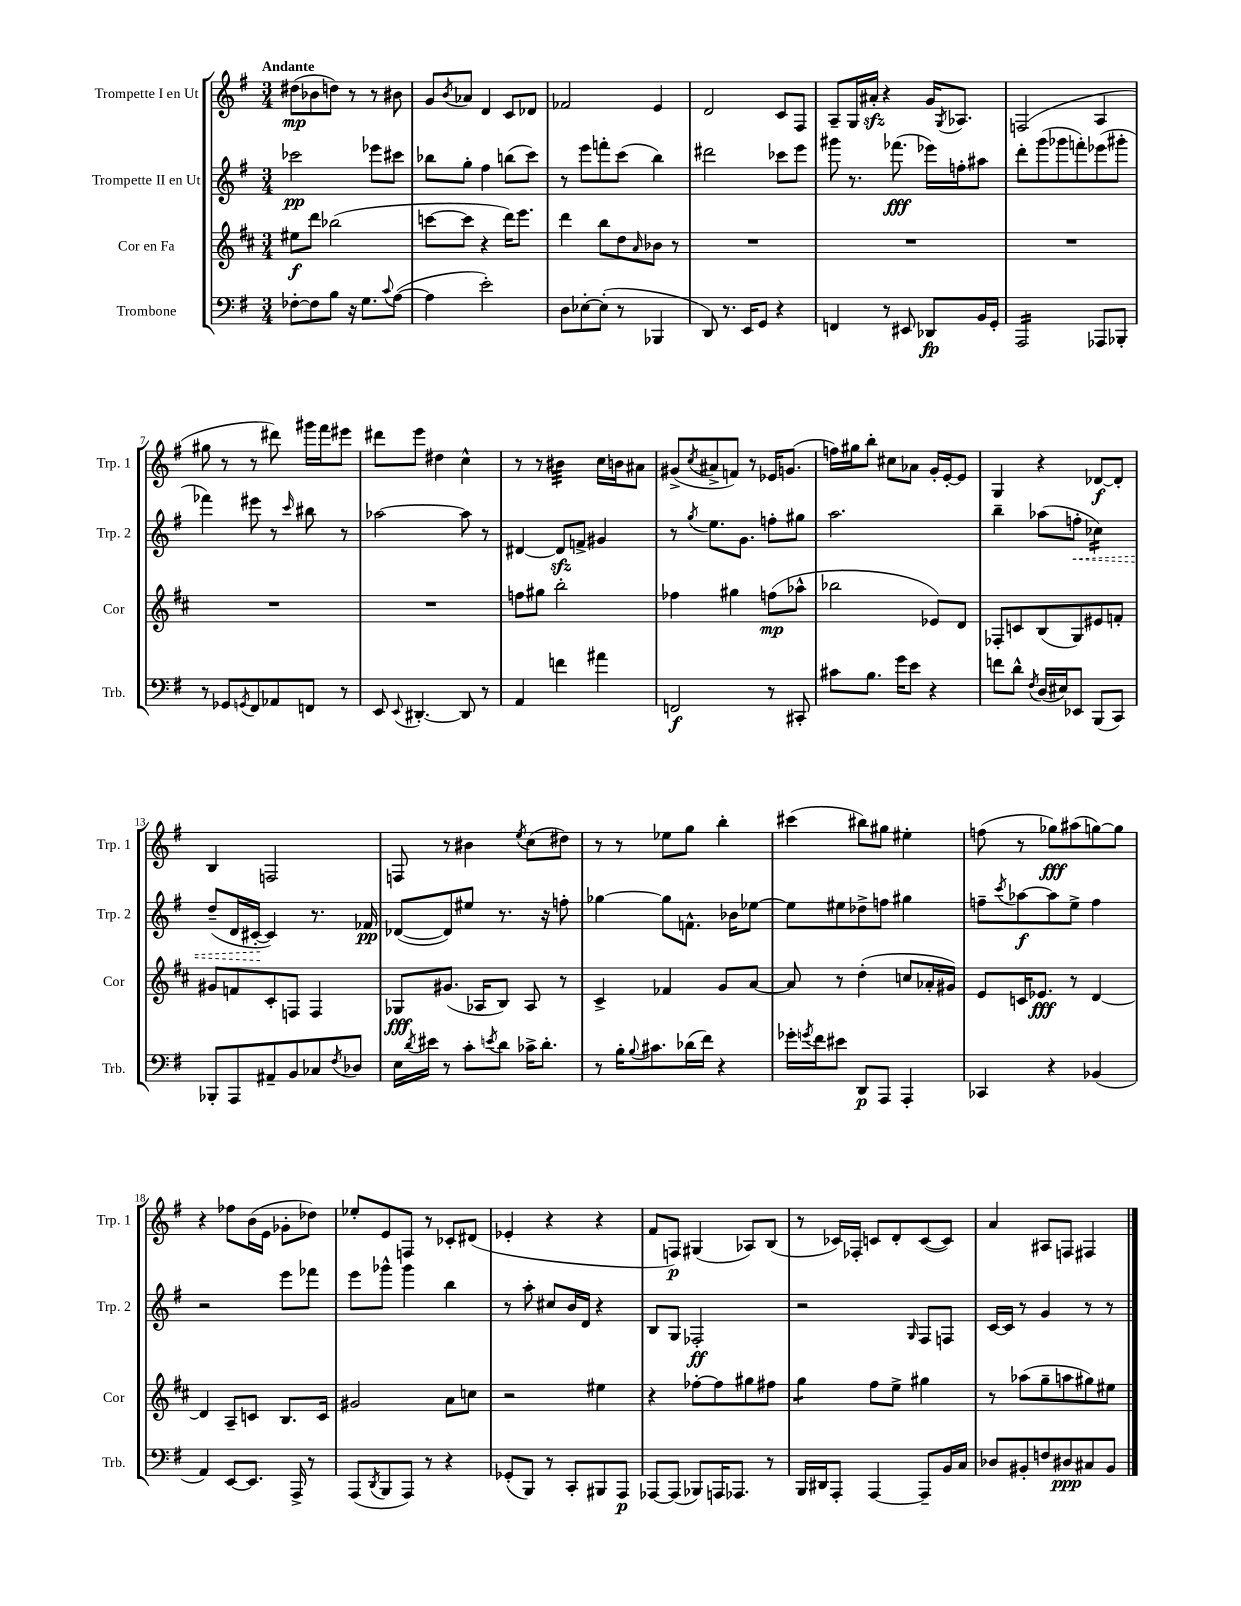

**kern	**kern	**kern	**kern
*staff4	*staff3	*staff2	*staff1
*clefF4	*clefG2	*clefG2	*clefG2
*k[f#]	*k[f#c#]	*k[f#]	*k[f#]
*M3/4	*M3/4	*M3/4	*M3/4
[8F-'	8ee#	2ccc-	(8dd#
8F-]	8ddd	.	8b-
8B	(2bb-	.	8dd)
16r	.	.	8r
8.G	.	.	.
.	.	8eee-	8r
8qqc	.	.	.
([8A	.	8ccc#	8b#
=	=	=	=
4A]	[8ccc	8bb-	8g
.	.	.	8qb
.	8ccc]	8gg'	8a-
2e')	4r	4ff#	4d
.	16ddd)	(8bb	8c
.	8.eee	.	.
.	.	8ccc)	8d-
=	=	=	=
8D	4ddd	8r	2f-
[8E-'	.	8eee	.
(8E-']	8bb	8fff'	.
8r	8dd	(8ccc	.
.	16qqa	.	.
4BBB-	8b-	4bb)	4e
.	8r	.	.
=	=	=	=
8DD)	2.r	2ddd#	2d
8.r	.	.	.
16EE	.	.	.
8GG	.	.	.
4r	.	8ccc-	8c
.	.	8eee	8F#
=	=	=	=
4FF	2.r	8ggg#	8A~
.	.	8.r	16G
.	.	.	16a#'
8r	.	.	4r
.	.	(8.fff-	.
8EE#	.	.	.
8DD-	.	16eee-)	16g
.	.	.	8qG
.	.	16ff'	8.A-
16BB	.	8aa#	.
16GG'	.	.	.
=	=	=	=
2AAA	2.r	8ddd'	(2F
.	.	(8ggg	.
.	.	8ggg-	.
.	.	8fff')	.
8AAA-	.	(8eee-	4A
8BBB-'	.	8ggg#'	.
=	=	=	=
8r	2.r	4fff-)	8gg#
8GG-	.	.	8r
8qGG	.	.	.
8FF#	.	8eee#	8r
8AA-	.	8r	8ddd#)
.	.	16qqccc	.
8FF	.	8bb#	16ggg#
.	.	.	16fff#
8r	.	8r	8eee#
=	=	=	=
8EE	2.r	[2aa-	8ddd#
8qqEE	.	.	.
[4.DD#'	.	.	8eee
.	.	.	4dd#
8DD#]	.	8aa-]	4cc^^
8r	.	8r	.
=	=	=	=
4AA	8ff	[4d#	8r
.	8gg#	.	8r
4f	2bb'	8d#]	4b#
.	.	8f^	.
4a#	.	4g#	16cc
.	.	.	16b
.	.	.	8a#
=	=	=	=
2FF	4ff-	8r	(8g#^
.	.	8qgg	8qcc
.	.	8.ee	8a#^
.	4gg#	.	8f)
.	.	8.g	.
.	.	.	8r
8r	(8ff	8ff'	16e-
.	.	.	(8.g
8CC#'	8aa-^^	8gg#	.
=	=	=	=
8c#	2bb-	2.aa	16ff)
.	.	.	16gg#
8.B	.	.	8bb'
.	.	.	8cc#
16g	.	.	.
8e	.	.	8a-
4r	8e-)	.	16g'
.	.	.	[16e'
.	8d	.	8e]
=	=	=	=
8f	8F-'	4bb~	4G
8d^^	8c	.	.
8qF#	.	.	.
(16D	(8B	(8aa-	4r
16E#)	.	.	.
8EE-	8G)	8ff'	.
(8BBB	8e#	4cc-)	[8d-
8CC)	8f'	.	8d-']
=	=	=	=
8BBB-'	8g#	(8dd~	4B
8AAA	8f	16d	.
.	.	[16c#'	.
8AA#~	8c#'	4c#])	2F
8BB	8F	.	.
8C-	4F	8.r	.
8qF#	.	.	.
8D-	.	.	.
.	.	16f-	.
=	=	=	=
16E	8G-	([8d-	8F
8qd	.	.	.
16e#	.	.	.
8r	(8.g#	8d-])	8r
8c'	.	8ee#	4b#
.	16A-	.	.
8qe	.	.	.
8d	8B)	8.r	.
.	.	.	8qee
16c-^	8A-	.	(8cc
8.d'	.	16r	.
.	8r	8ff'	8dd#)
=	=	=	=
8r	4c#^	[4gg-	8r
16B'	.	.	8r
8qqB	.	.	.
8.c#	.	.	.
.	4f-	8gg-]	8ee-
(16d-	.	8.f^^	8gg
16f#)	.	.	.
4r	8g	.	4bb'
.	.	16b-	.
.	[8a	[8ee-	.
=	=	=	=
16g-'	8a]	8ee-]	(4ccc#
8qg	.	.	.
16f#	.	.	.
8e#	8r	8ee#	.
8DD	(4dd'	8dd-^	8bb#)
8AAA	.	8ff	8gg#
4AAA'	8cc	4gg#	4ee#'
.	16a-'	.	.
.	16g#)	.	.
=	=	=	=
4CC-	8e	8ff~	(8ff
.	.	8qccc	.
.	16c	[8aa-	8r
.	8.e-	.	.
4r	.	8aa-]	8gg-)
.	8r	8ee^	(8aa#
(4BB-	[4d	4ff	[8gg)
.	.	.	8gg]
=	=	=	=
4AA)	4d]	2r	4r
[8EE	8A~	.	8ff-
8.EE]	8c	.	(16b
.	.	.	16e
.	8.B	8eee	8g-'
16AAA^	.	.	.
8r	.	8fff-	8dd-)
.	16c	.	.
=	=	=	=
(8AAA	2g#	8eee	8ee-'
8qDD	.	.	.
8BBB	.	8ggg-^^	8e
8AAA)	.	4ggg-	8F
8r	.	.	8r
4r	8a	4bb	8c-'
.	8cc	.	(8d#
=	=	=	=
(8GG-'	2r	8r	4e-'
8BBB)	.	8aa'	.
8r	.	8cc#	4r
8CC'	.	16b	.
.	.	16d	.
8BBB#	4ee#	4r	4r
8AAA	.	.	.
=	=	=	=
[8AAA-	4r	8B	8f#
(8AAA-]	.	8G	8F)
8BBB-)	[8ff-'	2F-'	(4G#
16AAA	8ff-]	.	.
8.AAA-	.	.	.
.	8gg#	.	8A-)
8r	8ff#	.	(8B
=	=	=	=
16BBB	4gg	2r	8r
16DD#	.	.	.
8AAA'	.	.	16c-)
.	.	.	16F-'
[4AAA	8ff#	.	8c
.	8ee^	.	8d'
.	.	16qqG	.
8AAA~]	4gg#	8F#	([8c
16BB	.	8F	8c])
16C	.	.	.
=	=	=	=
8D-	8r	[16c	4a
.	.	16c]	.
8BB#'	(8aa-	8r	.
8F	8gg~	4g	8A#
8D#	8aa	.	8F
8C#	8gg#)	8r	4F#
8BB#	8ee#	8r	.
==	==	==	==
*-	*-	*-	*-
